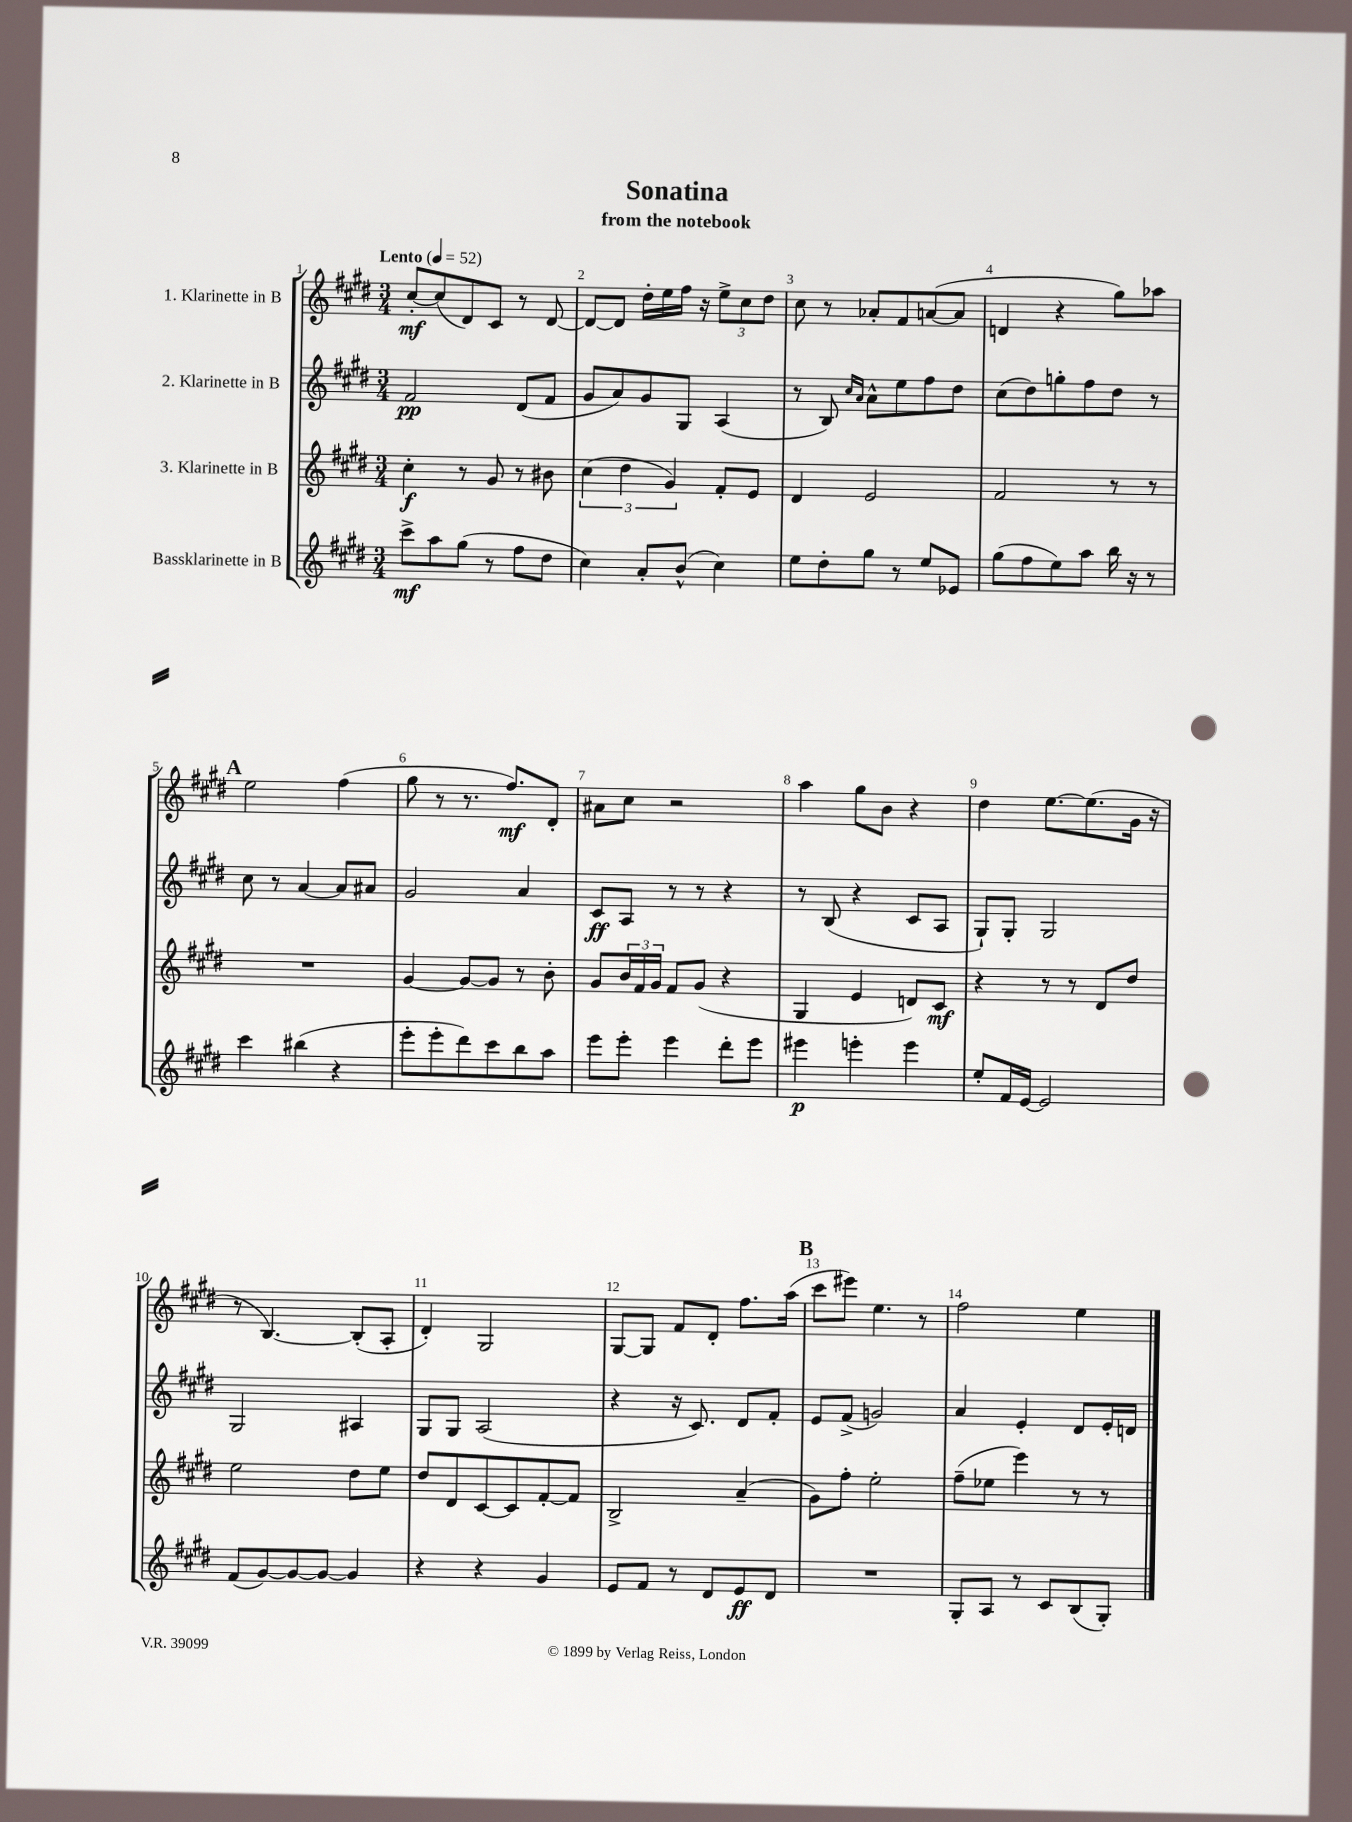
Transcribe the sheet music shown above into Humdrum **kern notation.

**kern	**dynam	**kern	**dynam	**kern	**dynam	**kern	**dynam
*part4	*part4	*part3	*part3	*part2	*part2	*part1	*part1
*staff4	*staff4	*staff3	*staff3	*staff2	*staff2	*staff1	*staff1
*I"Bassklarinette in B	*	*I"3. Klarinette in B	*	*I"2. Klarinette in B	*	*I"1. Klarinette in B	*
*clefG2	*	*clefG2	*	*clefG2	*	*clefG2	*
*k[f#c#g#d#]	*	*k[f#c#g#d#]	*	*k[f#c#g#d#]	*	*k[f#c#g#d#]	*
*M3/4	*	*M3/4	*	*M3/4	*	*M3/4	*
*MM52	*	*MM52	*	*MM52	*	*MM52	*
=1	=1	=1	=1	=1	=1	=1	=1
!	!	!	!	!	!	!LO:TX:a:B:t=Lento	!
8ccc#^\L	mf	4cc#'\	f	2f#/	pp	[8cc#'/L	mf
8aa\	.	.	.	.	.	(8cc#/]	.
(8gg#\J	.	8r	.	.	.	8d#/)	.
8r	.	8g#/	.	.	.	8c#/J	.
8ff#\L	.	8r	.	(8d#/L	.	8r	.
8dd#\J	.	8b#X\	.	8f#/J	.	[8d#/	.
=2	=2	=2	=2	=2	=2	=2	=2
4cc#\)	.	(6cc#\	.	8g#/L	.	8d#/L_	.
.	.	.	.	8a/)	.	8d#/J]	.
.	.	6dd#\	.	.	.	.	.
8a'/L	.	.	.	8g#/	.	16dd#'\LL	.
.	.	.	.	.	.	16ee\	.
.	.	6g#/)	.	.	.	.	.
(8b^^/J	.	.	.	8G#/J	.	16ff#\JJ	.
.	.	.	.	.	.	16r	.
4cc#\)	.	8f#'/L	.	(4A/	.	12ee^\L	.
.	.	.	.	.	.	12cc#\	.
.	.	8e/J	.	.	.	.	.
.	.	.	.	.	.	12dd#\J	.
=3	=3	=3	=3	=3	=3	=3	=3
8ee\L	.	4d#/	.	8r	.	8cc#\	.
8dd#'\	.	.	.	8B/)	.	8r	.
.	.	.	.	16qqcc#/LL	.	.	.
.	.	.	.	16qqa/JJ	.	.	.
8gg#\J	.	2e/	.	8a^^\L	.	8a-X'/L	.
8r	.	.	.	8ee\	.	8f#/	.
8ee/L	.	.	.	8ff#\	.	([8an/	.
8e-X/J	.	.	.	8dd#\J	.	8a/J]	.
=4	=4	=4	=4	=4	=4	=4	=4
(8gg#\L	.	2f#/	.	(8cc#\L	.	4dn/	.
8ff#\	.	.	.	8dd#\)	.	.	.
8ee\)	.	.	.	8ggn'\	.	4r	.
8aa\J	.	.	.	8ff#\	.	.	.
16bb\	.	8r	.	8dd#\J	.	8gg#\L)	.
16r	.	.	.	.	.	.	.
8r	.	8r	.	8r	.	8aa-X\J	.
!!LO:LB:g=z
!!LO:REH:place=s1:t=A
=5	=5	=5	=5	=5	=5	=5	=5
4ccc#\	.	2.r	.	8cc#\	.	2ee\	.
.	.	.	.	8r	.	.	.
(4bb#X\	.	.	.	[4a/	.	.	.
4r	.	.	.	8a/L]	.	(4ff#\	.
.	.	.	.	8a#X/J	.	.	.
=6	=6	=6	=6	=6	=6	=6	=6
8eee'\L	.	[4g#/	.	2g#/	.	8gg#\	.
8eee'\	.	.	.	.	.	8r	.
8ddd#\)	.	8g#/L_	.	.	.	8.r	.
8ccc#\	.	8g#/J]	.	.	.	.	.
.	.	.	.	.	.	8.ff#/L)	mf
8bb\	.	8r	.	4a/	.	.	.
8aa\J	.	8b'\	.	.	.	8d#'/J	.
=7	=7	=7	=7	=7	=7	=7	=7
8eee\L	.	8g#/L	.	8c#/L	ff	8a#X\L	.
8eee'\J	.	24b/L	.	8A/J	.	8cc#\J	.
.	.	24f#/	.	.	.	.	.
.	.	24g#/JJ	.	.	.	.	.
4eee\	.	8f#/L	.	8r	.	2r	.
.	.	(8g#/J	.	8r	.	.	.
8ddd#'\L	.	4r	.	4r	.	.	.
8eee\J	.	.	.	.	.	.	.
=8	=8	=8	=8	=8	=8	=8	=8
4eee#X\	p	4G#/	.	8r	.	4aa\	.
.	.	.	.	(8B/	.	.	.
4eeen'\	.	4e/	.	4r	.	8gg#\L	.
.	.	.	.	.	.	8b\J	.
4eee\	.	8dn/L)	.	8c#/L	.	4r	.
.	.	8c#/J	mf	8A/J	.	.	.
=9	=9	=9	=9	=9	=9	=9	=9
8ee'/L	.	4r	.	8G#`/L)	.	4dd#\	.
16f#/L	.	.	.	8G#'/J	.	.	.
[16e/JJ	.	.	.	.	.	.	.
2e/]	.	8r	.	2G#/	.	[8.ee\L	.
.	.	8r	.	.	.	.	.
.	.	.	.	.	.	(8.ee\]	.
.	.	8d#/L	.	.	.	.	.
.	.	8dd#/J	.	.	.	16g#\Jk	.
.	.	.	.	.	.	16r	.
!!LO:LB:g=z
=10	=10	=10	=10	=10	=10	=10	=10
(8f#/L	.	2ee\	.	2G#/	.	8r	.
[8g#/)	.	.	.	.	.	[4.B/)	.
8g#/_	.	.	.	.	.	.	.
8g#/J_	.	.	.	.	.	.	.
4g#/]	.	8dd#\L	.	4A#X/	.	(8B'/L]	.
.	.	8ee\J	.	.	.	8A'/J	.
=11	=11	=11	=11	=11	=11	=11	=11
4r	.	8dd#/L	.	8G#/L	.	4d#'/)	.
.	.	8d#/	.	8G#/J	.	.	.
4r	.	[8c#/	.	(2A/	.	2G#/	.
.	.	8c#/]	.	.	.	.	.
4g#/	.	[8f#'/	.	.	.	.	.
.	.	8f#/J]	.	.	.	.	.
=12	=12	=12	=12	=12	=12	=12	=12
8e/L	.	2B^/	.	4r	.	[8G#/L	.
8f#/J	.	.	.	.	.	8G#/J]	.
8r	.	.	.	16r	.	8f#/L	.
.	.	.	.	8.c#/)	.	.	.
8d#/L	.	.	.	.	.	8d#'/J	.
8e/	ff	(4a~/	.	8d#/L	.	8.ff#\L	.
8d#/J	.	.	.	8f#'/J	.	.	.
.	.	.	.	.	.	(16aa\Jk	.
!!LO:REH:place=s1:t=B
=13	=13	=13	=13	=13	=13	=13	=13
2.r	.	8g#\L)	.	8e/L	.	8ccc#\L	.
.	.	8ff#'\J	.	(8f#^/J	.	8eee#X\J)	.
.	.	2ee'\	.	2gn/)	.	4.ee\	.
.	.	.	.	.	.	8r	.
=14	=14	=14	=14	=14	=14	=14	=14
8G#'/L	.	(8ff#~\L	.	4a/	.	2ff#\	.
8A/J	.	8ee-X\J	.	.	.	.	.
8r	.	4eee\)	.	4e'/	.	.	.
8c#/L	.	.	.	.	.	.	.
(8B/	.	8r	.	8d#/L	.	4ee\	.
8G#'/J)	.	8r	.	16e'/L	.	.	.
.	.	.	.	16dn/JJ	.	.	.
==	==	==	==	==	==	==	==
*-	*-	*-	*-	*-	*-	*-	*-
